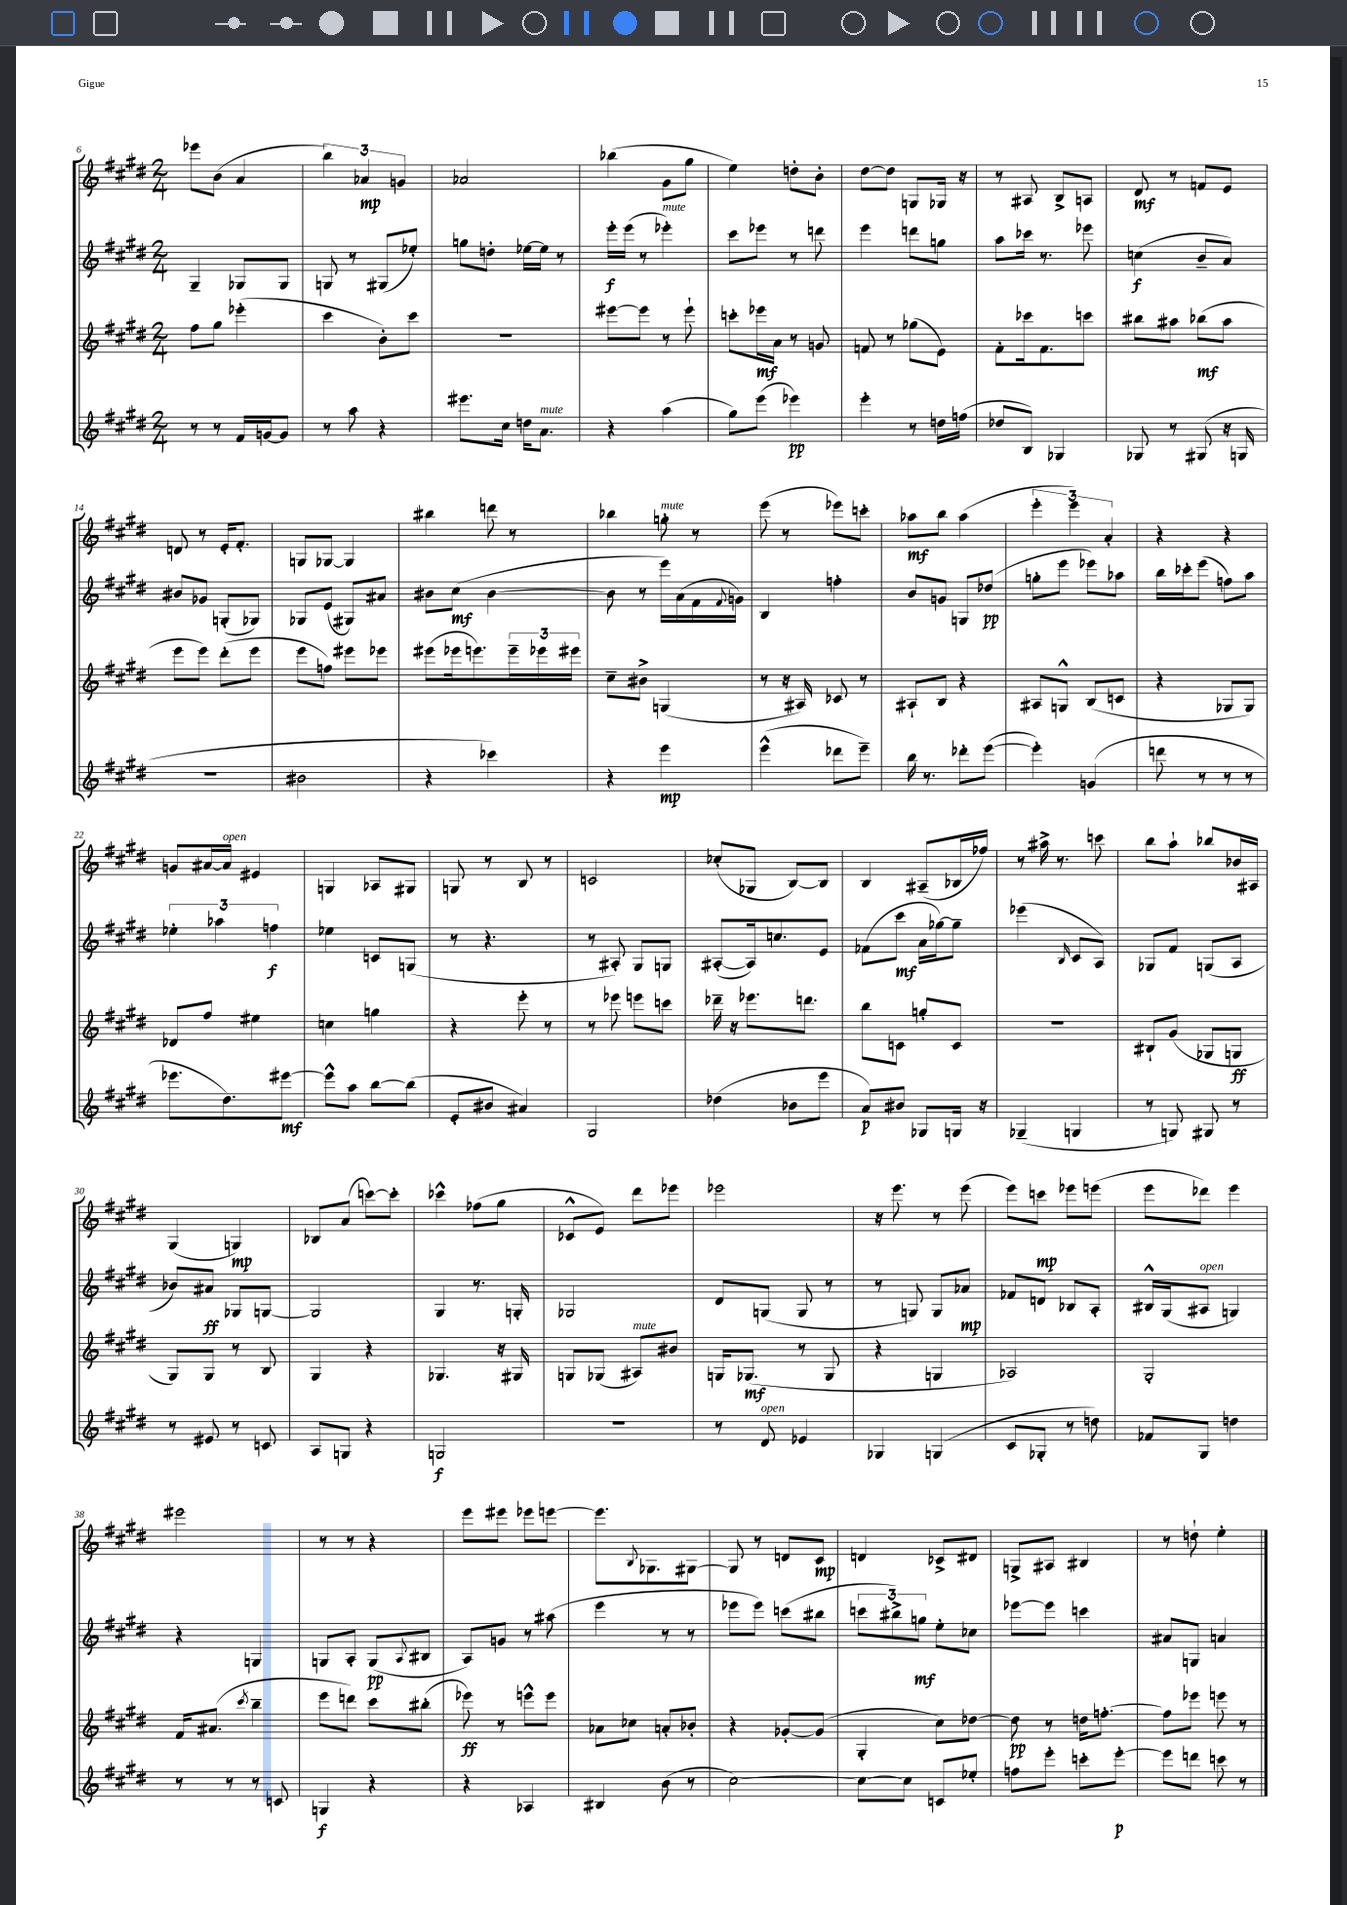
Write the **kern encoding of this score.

**kern	**kern	**kern	**kern
*staff4	*staff3	*staff2	*staff1
*clefG2	*clefG2	*clefG2	*clefG2
*k[f#c#g#d#]	*k[f#c#g#d#]	*k[f#c#g#d#]	*k[f#c#g#d#]
*M2/4	*M2/4	*M2/4	*M2/4
8r	8ff#	4G#~	8eee-
8r	8gg#	.	(8b
16f#	(4eee-'	8G-	4a
[16g	.	.	.
8g]	.	8G-	.
=	=	=	=
8r	4ccc#	8G	6bb)
8aa	.	8r	.
.	.	.	6a-
4r	8b')	(8G#	.
.	.	.	6g
.	8ccc#	8ee-')	.
=	=	=	=
8.eee#	2r	8gg	2a-
.	.	8dd'	.
16cc#	.	.	.
16dd	.	[16ee-	.
8.a	.	16ee-]	.
.	.	8r	.
=	=	=	=
4r	[8eee#	16eee'	(4bb-
.	.	(16eee	.
.	8eee#]	8r	.
(4aa	8r	4eee-')	8g#
.	8eee#`	.	8gg#
=	=	=	=
8gg#)	8ccc'	8ccc#	4ee)
(8eee	16eee-	8eee-	.
.	16a	.	.
4eee-)	8r	8r	8dd'
.	8g	8ddd	8b'
=	=	=	=
4eee'	8f	4eee	[8dd#
.	8r	.	8dd#]
8r	(8gg-	8ddd	8G
16dd	8e)	8gg	16G-
(16ff	.	.	16r
=	=	=	=
8dd-	8f#'	8aa	8r
8B)	16ccc-	16ccc-	8A#
.	8.f#	8.r	.
4G-	.	.	8B^
.	8ccc	8eee-	8A
=	=	=	=
8G-	8bb#	(4cc	8d#
8r	8aa#	.	8r
(8G#	(8bb-	8b~	8f
16r	8aa#	8a)	8e
16G	.	.	.
=	=	=	=
2r	8eee	8b#	8d
.	8eee)	8g-	8r
.	(8ddd#'	(8G'	16e'
.	.	.	8.f#'
.	8eee	8G-)	.
=	=	=	=
2b#	8eee	8G-	8G
.	8ff)	(8e	[8G-
.	8eee#	8G#)	4G-]
.	8eee-	8a#	.
=	=	=	=
4r	(8eee#	8b#	4bb#
.	16eee-	(8cc#	.
.	8.eee)	.	.
4ccc-)	.	[4b#	8ddd
.	24eee~	.	8r
.	24eee-	.	.
.	24eee#	.	.
=	=	=	=
4r	8cc#~	8b#]	4bb-
.	8b#^	8r	.
4eee	(4G	16eee)	8gg'
.	.	(16a	.
.	.	16f#	8r
.	.	8qqf#	.
.	.	16g)	.
=	=	=	=
(4eee^^	8r	4B	(8eee
.	16r	.	8r
.	16A#)	.	.
8ddd-	8c-	4ff'	8eee-)
8eee~)	8r	.	8ccc'
=	=	=	=
16bb	8A#`	8b	8aa-
8.r	.	.	.
.	8B	8g	8bb
8ddd-'	4r	8G	(4aa-
([8eee	.	(8dd-	.
=	=	=	=
4eee'])	8A#	8gg'	6eee'
.	8G^^	8eee	.
.	.	.	6eee)
(4g	(8B	8eee-)	.
.	.	.	6a'
.	8c	8aa-	.
=	=	=	=
8ddd	4r	16bb	4r
.	.	16ccc-'	.
8r	.	(8eee	.
8r	8G-	8ff)	4r
8r	8G-)	8aa	.
=	=	=	=
8.eee-	8d-	6ee-'	8g
.	8ff#	.	[16a#
.	.	6aa-	.
8.dd#)	.	.	16a#]
.	4ee#	.	4e#
.	.	6ff	.
[8eee#	.	.	.
=	=	=	=
8eee#^^]	4cc	4ee-	4G
8aa	.	.	.
[8bb	4gg	8c	8A-
(8bb]	.	(8G	8G#
=	=	=	=
8e'	4r	8r	8G
8b#	.	4.r	8r
4a#)	8eee'	.	8B
.	8r	.	8r
=	=	=	=
2G#	8r	8r	2c
.	8eee-	8A#')	.
.	8eee	8G#	.
.	8ccc	8G	.
=	=	=	=
(4dd-	16ddd-~	([8A#'	(8cc-'
.	16r	.	.
.	8.eee-	16A#])	8G-
.	.	8.cc	.
8b-	.	.	[8B)
.	8.ddd	.	.
8eee	.	8e	8B]
=	=	=	=
8a)	8bb	(8f-	4B
8b#	8c	8ccc#	.
8G-	8gg'	16a	(8A#~
.	.	[16gg-)	.
16G	8c	8gg-~]	16B-
16r	.	.	16ff-)
=	=	=	=
(4G-~	2r	(4eee-	8r
.	.	.	16aa#^
.	.	.	8.r
.	.	16qqB	.
4G	.	8c#	.
.	.	8A)	8ccc
=	=	=	=
8r	8B#`	8G-	8bb
8G)	(8g#	8f#	8aa`
8G#	8G-	(8G	8bb-
8r	8G	8A	16b-
.	.	.	16A#
=	=	=	=
8r	8G#)	8b-)	(4G#
8e#	8G#	8a#	.
8r	8r	8G-	4G)
8c	8B	[8G	.
=	=	=	=
8A	4G#	2G]	8B-
8G	.	.	(8a
4r	4r	.	[8ccc)
.	.	.	8ccc']
=	=	=	=
2G	4.G-	4G#	4ccc-^^
.	.	8.r	(8ff-
.	16r	.	8gg#
.	16G#	16G'	.
=	=	=	=
2r	8G	2G-	8c-^^
.	(8G-	.	8e)
.	8A#)	.	8ddd#
.	8b#	.	8eee-
=	=	=	=
8r	16G	8d#	2eee-
.	(8.G-	.	.
8d#	.	(8G	.
4e-	8r	8G	.
.	8G-	8r	.
=	=	=	=
4G-	4r	8r	16r
.	.	.	8.eee
.	.	8G)	.
(4G	4G	8G	8r
.	.	8a-	(8eee
=	=	=	=
8c#	2A-)	8f-	8eee)
8G-'	.	8d	8ccc
8r	.	8B-	8eee-
8dd)	.	8A'	(8eee
=	=	=	=
8f-	2G#'	16B#^^	8eee
.	.	(16G#	.
8G#	.	8A#	8ddd-)
4dd	.	4G)	4eee
=	=	=	=
8r	16f#	4r	2eee#
.	(8.a#	.	.
8r	.	.	.
.	8qccc#	.	.
8r	4bb~	4G	.
8c	.	.	.
=	=	=	=
4G	8eee	8G	8r
.	8ddd)	8A'	8r
4r	8ccc#	(8G	4r
.	.	8qqA	.
.	(8bb#'	8B#	.
=	=	=	=
4r	8eee-)	8A)	8eee
.	8r	8g	8eee#
4A-	8eee^^	8r	8eee-
.	8eee	(8aa#	[8eee
=	=	=	=
4B#	8a-	4eee	8.eee]
.	8cc-	.	.
.	.	.	8qqB
.	.	.	8.G-
(8b	8a'	8r	.
8r	8b-'	8r	[8G#
=	=	=	=
[2cc#)	4r	8eee-	8G#]
.	.	8eee-)	8r
.	[8g-'	(8ccc	8d
.	(8g-]	8bb#	8c#
=	=	=	=
8cc#_	4G#'	12ccc	4d
.	.	12bb#^)	.
8cc#]	.	.	.
.	.	12gg	.
8c	8cc#)	8ee'	8c-^
8ee-'	[8dd-	8cc-	8d#
=	=	=	=
8ff	8dd-]	[8eee-	8G^
8eee'	8r	8eee-]	8A#
8ccc'	16dd	4ccc	4B#
.	[8.ff'	.	.
[8eee'	.	.	.
=	=	=	=
8eee]	8ff]	8a#	8r
8ddd	8eee-	8G	8dd`
8ccc	8eee	4a	4ee'
8r	8r	.	.
==	==	==	==
*-	*-	*-	*-
